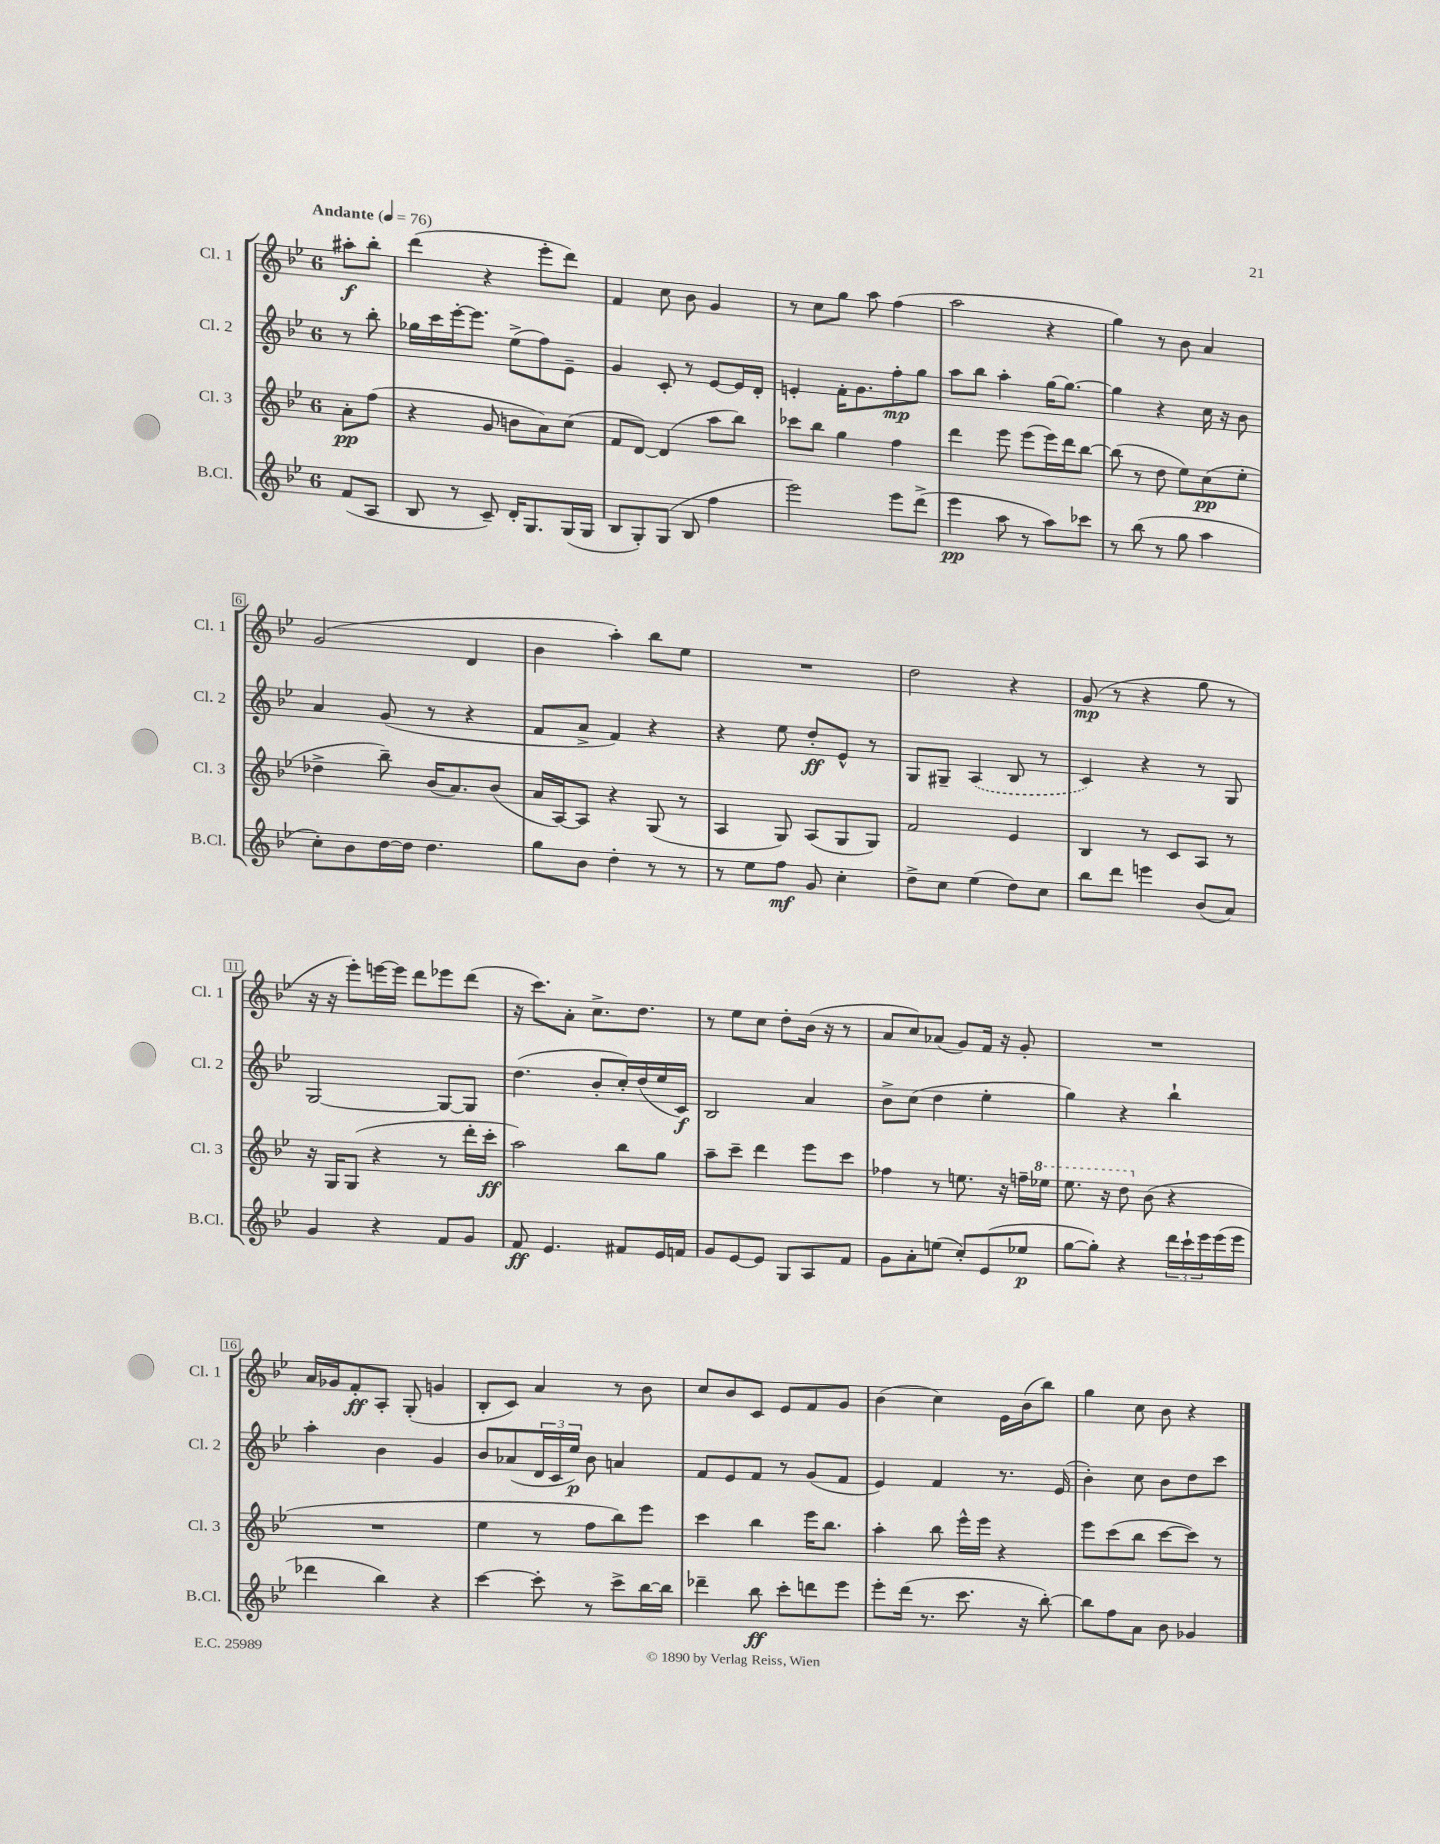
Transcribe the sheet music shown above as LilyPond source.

<<
\new StaffGroup <<
\new Staff = "s0" \with { instrumentName = "Cl. 1" shortInstrumentName = "Cl. 1" } {
    \clef treble \key bes \major \once \override Staff.TimeSignature.style = #'single-digit \time 6/8 \partial 4 \tempo "Andante" 4 = 76
    ais''8-.\f bes''8-. |
    d'''4( r4 ees'''8-. d'''8) |
    f'4 c''8 bes'8 g'4 |
    r8 c''8 g''8 a''8 f''4( |
    a''2 r4 |
    g''4) r8 bes'8 a'4 |
    g'2( d'4 |
    bes'4 a''4-.) bes''8 ees''8 |
    R2. |
    d''2 r4 |
    g'8\mp( r8 r4 g''8 r8 |
    r16 r16 ees'''8-.) e'''16~ e'''16 d'''8 ees'''8 d'''8( |
    r16 c'''8.) a'8-. c''8.-> d''8. |
    r8 ees''8 c''8 d''8-. bes'16( r16 r8 |
    a'8 c''8) aes'8( g'8) f'16 r16 g'8-. |
    R2. |
    a'16 ges'16 f'8-.\ff a8-. g8-.( g'4 |
    bes8-. c'8) a'4 r8 bes'8 |
    c''8 bes'8 c'8 ees'8 f'8 g'8 |
    bes'4( c''4) ees'16 bes'16( bes''8) |
    g''4 c''8 bes'8 r4 \bar "|." |
}
\new Staff = "s1" \with { instrumentName = "Cl. 2" shortInstrumentName = "Cl. 2" } {
    \clef treble \key bes \major \once \override Staff.TimeSignature.style = #'single-digit \time 6/8 \partial 4
    r8 bes''8-. |
    ges''16 c'''16 ees'''16~-. ees'''8. ees''8->( f''8) ees'8-- |
    g'4 c'8-. r8 ees'8~ ees'16 d'16-. |
    e'4-. f'16-. g'8. f''8-.\mp g''8 |
    a''8 bes''8 a''4-. g''16~ g''8.~ |
    g''4 r4 c''16 r16 bes'8 |
    a'4 g'8( r8 r4 |
    f'8 a'8-> f'4) r4 |
    r4 ees''8 d''8-.\ff ees'8-^ r8 |
    g8 gis8-- \once \slurDashed a4( bes8 r8 |
    c'4) r4 r8 g8 |
    g2~ g8~ g8 |
    d''4.( bes'8-. c''16-.) d''16( ees''16 c'16\f) |
    bes2 a'4 |
    bes'8-> c''8( d''4 ees''4-. |
    g''4) r4 bes''4-! |
    a''4-. bes'4 g'4 |
    bes'8 aes'8( \tuplet 3/2 { d'16 c'16 ees''16\p) } bes'8 a'4 |
    f'8 ees'8 f'8 r8 g'8( f'8 |
    ees'4) f'4 r8. ees'16( |
    bes'4-.) c''8 bes'8 d''8 c'''8 \bar "|." |
}
\new Staff = "s2" \with { instrumentName = "Cl. 3" shortInstrumentName = "Cl. 3" } {
    \clef treble \key bes \major \once \override Staff.TimeSignature.style = #'single-digit \time 6/8 \partial 4
    a'8-.\pp f''8( |
    r4 g'8 b'8 a'8) c''8( |
    f'8 d'8~) d'4( a''8 bes''8) |
    ces'''8 bes''8 g''4 f''4 |
    d'''4 ees'''8 ees'''8( ees'''16) d'''16 bes''8~ |
    bes''8( r8 d''8 ees''8) c''8\pp( ees''8-. |
    des''4-> bes''8--) bes'16( a'8.) bes'8( |
    a'16 a16~) a8 r4 g8( r8 |
    a4 g8) a8( g8 g8) |
    f'2 ees'4 |
    bes4 r8 c'8 a8 r8 |
    r16 g16 g8( r4 r8 d'''16-. c'''16-.\ff |
    a''2) bes''8 g''8 |
    a''8-- c'''8-- d'''4 ees'''8 c'''8 |
    fes''4 r8 e''8. r16 f''16-- \ottava #1 ees'''!16 |
    ees'''8. r16 d'''8 \ottava #0 bes'8( r4 |
    R2. |
    ees''4 r8 f''8 bes''8) ees'''8 |
    c'''4 bes''4 ees'''16 bes''8. |
    a''4-. bes''8 ees'''16-^ ees'''16 r4 |
    ees'''8 c'''8( bes''8 c'''8~ c'''8) r8 \bar "|." |
}
\new Staff = "s3" \with { instrumentName = "B.Cl." shortInstrumentName = "B.Cl." } {
    \clef treble \key bes \major \once \override Staff.TimeSignature.style = #'single-digit \time 6/8 \partial 4
    f'8( a8 |
    bes8 r8 c'8--) d'16-. g8. g16( g16 |
    bes8 g8-.) g8( bes8 f''4 |
    ees'''2) ees'''8 d'''8->( |
    ees'''4\pp a''8 r8 a''8) ces'''8 |
    r8 bes''8( r8 g''8 a''4 |
    c''8-.) bes'8 d''16~ d''16 d''4. |
    g''8 bes'8 d''4-. r8 r8 |
    r8 ees''8 f''8\mf g'8 c''4-. |
    d''8-> c''8 ees''4( d''8) c''8 |
    bes''8 d'''8 e'''4 bes'8( a'8) |
    g'4 r4 f'8 g'8 |
    f'8\ff ees'4. fis'8 ees'16 f'16 |
    g'8 ees'8~ ees'8 g8 a8 f'8 |
    g'8 a'8-. e''8( c''8-.) ees'8( ees''8\p |
    g''8~ g''8-.) r4 \tuplet 3/2 { d'''16 c'''16-! ees'''16 } ees'''16( ees'''16 |
    des'''4 bes''4) r4 |
    c'''4~ c'''8-. r8 c'''8-> bes''16~ bes''16 |
    des'''4-- bes''8\ff c'''8-. d'''8 ees'''8 |
    ees'''8-. d'''16( r8. c'''8. r16 bes''8~-.) |
    bes''8 f''8 a'8 bes'8 ges'4 \bar "|." |
}
>>
>>
\layout { \context { \Score \override BarNumber.stencil = #(make-stencil-boxer 0.1 0.3 ly:text-interface::print) } }
